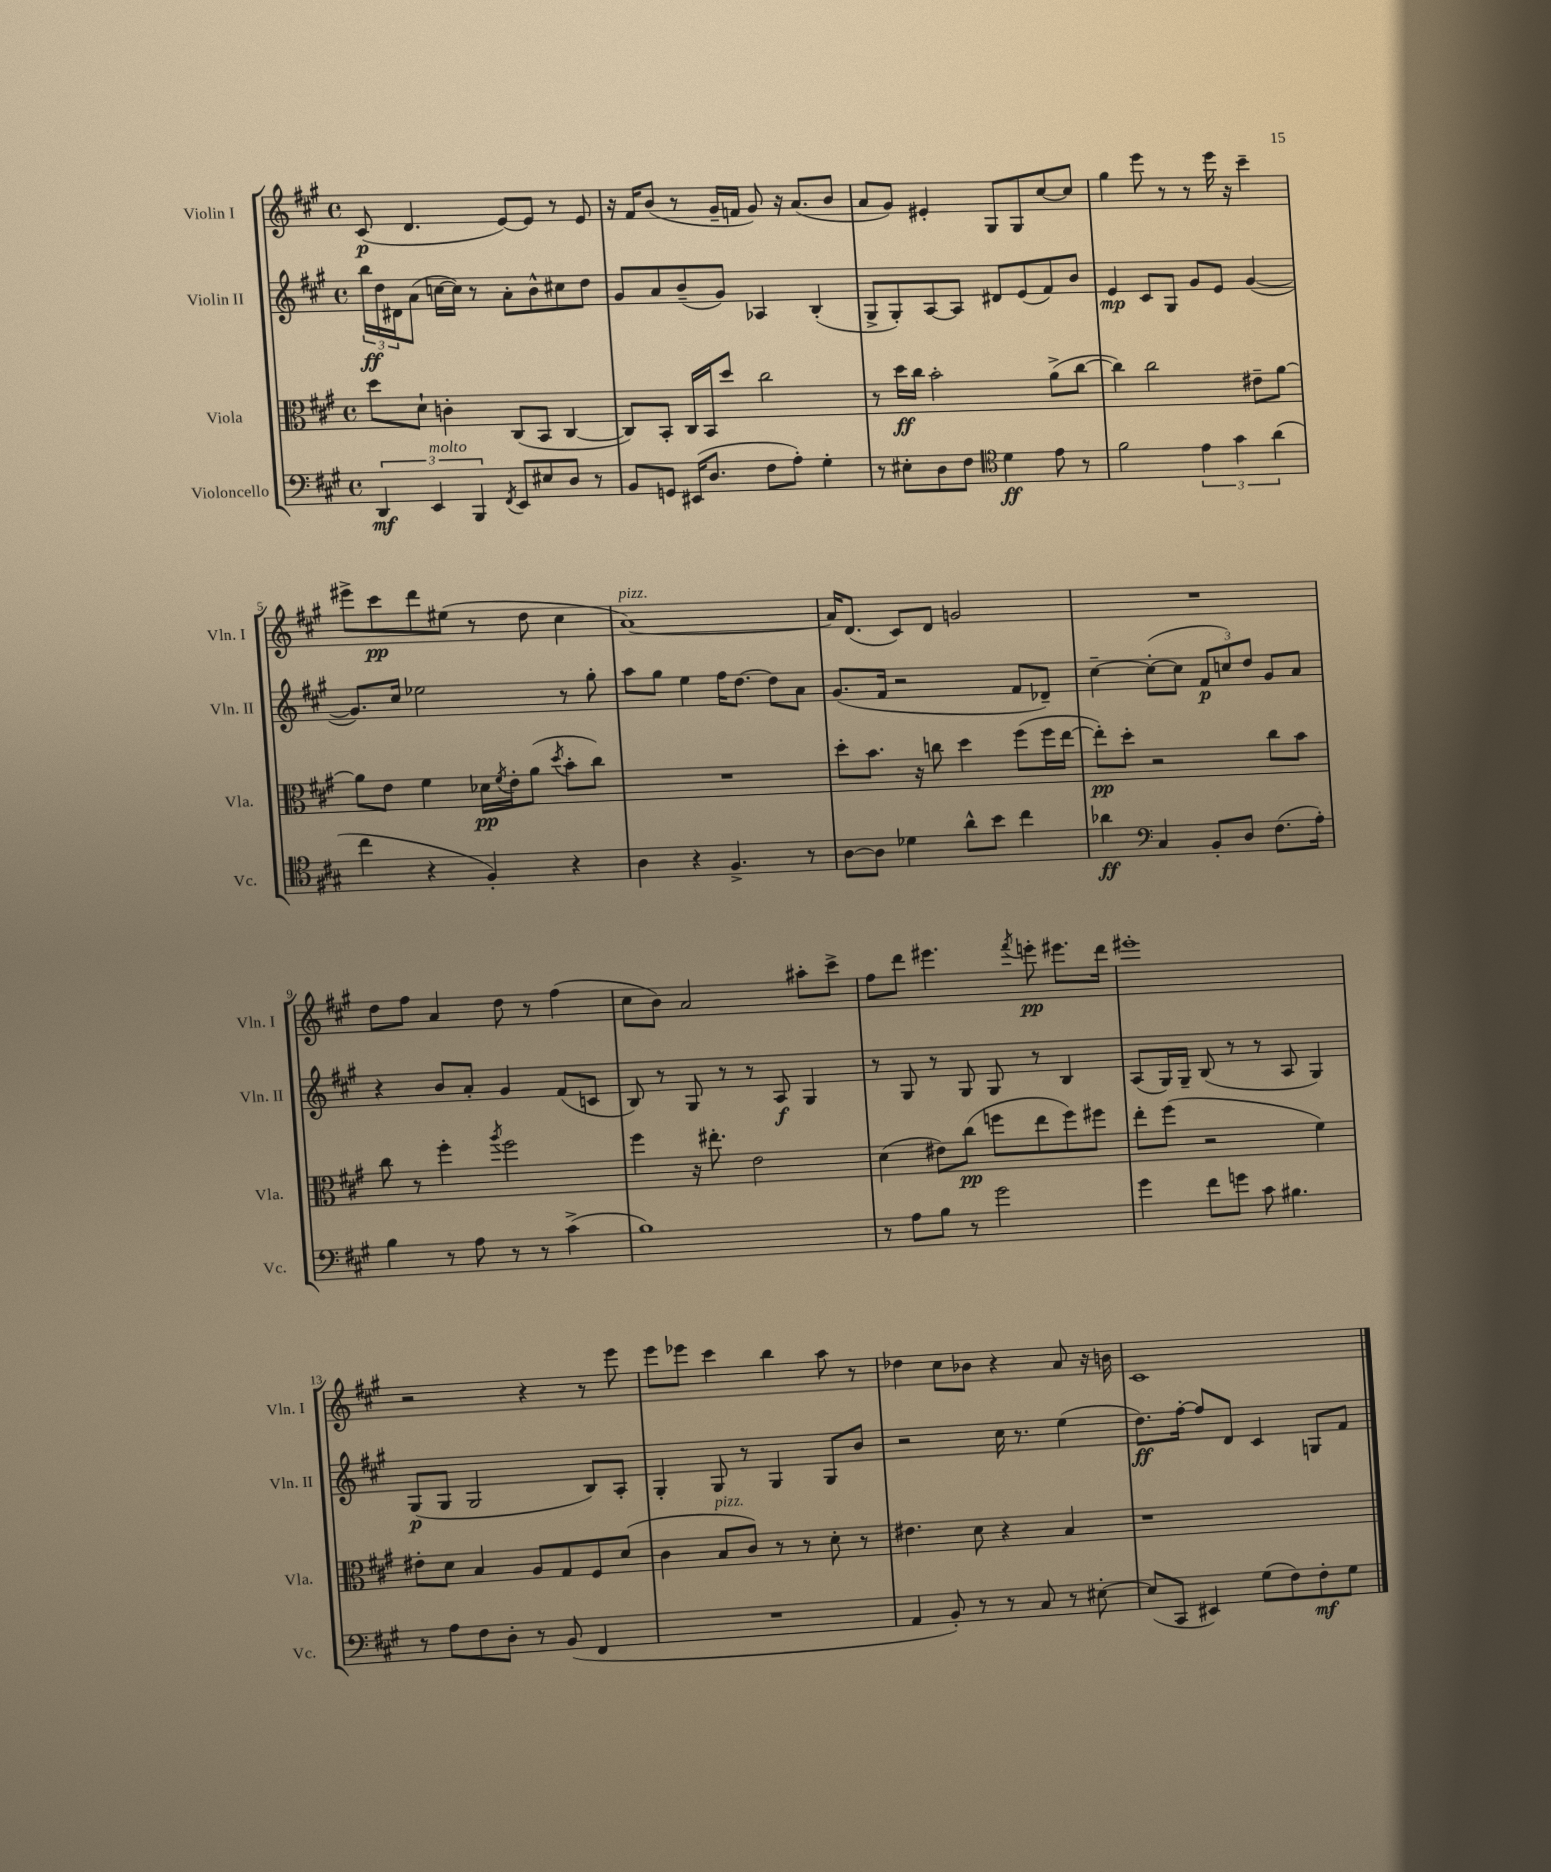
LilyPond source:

<<
\new StaffGroup <<
\new Staff = "s0" \with { instrumentName = "Violin I" shortInstrumentName = "Vln. I" } {
    \clef treble \key a \major \defaultTimeSignature \time 4/4
    cis'8\p( d'4. e'8~) e'8 r8 e'8 |
    r16 fis'16 b'8( r8 gis'16-- f'16 gis'8) r16 a'8.( b'8 |
    a'8 gis'8) eis'4-. gis8 gis8 cis''8~ cis''8 |
    gis''4 e'''8 r8 r8 e'''16 r16 cis'''4-- |
    eis'''8-> cis'''8\pp d'''8 eis''8( r8 d''8 cis''4 |
    a'1~^\markup { \italic "pizz." }) |
    a'16 d'8.( cis'8) d'8 g'2 |
    R1 |
    d''8 fis''8 a'4 d''8 r8 fis''4( |
    cis''8 b'8) a'2 ais''8-. cis'''8-> |
    fis''8 d'''8 eis'''4. \acciaccatura { fis'''8 } e'''8-.\pp eis'''8. d'''16 |
    eis'''1-. |
    r2 r4 r8 e'''8 |
    e'''8 ees'''8 cis'''4 b''4 a''8 r8 |
    des''4 cis''8 bes'8 r4 a'8 r16 b'16 |
    cis'1 \bar "|." |
}
\new Staff = "s1" \with { instrumentName = "Violin II" shortInstrumentName = "Vln. II" } {
    \clef treble \key a \major \defaultTimeSignature \time 4/4
    \tuplet 3/2 { b''16\ff d''16 dis'16 } a'8( c''16~ c''16) r8 a'8-. b'8-^ cis''8 d''8 |
    gis'8 a'8 b'8--( gis'8) aes4 b4-.( |
    gis8-> gis8-.) a8~ a8 dis'8 e'8( fis'8) b'8 |
    e'4\mp cis'8 gis8 gis'8 e'8 gis'4~( |
    gis'8.) cis''16 ees''2 r8 gis''8-. |
    a''8 gis''8 e''4 fis''16 d''8.~ d''8 a'8 |
    gis'8.( fis'16 r2 fis'8 des'8--) |
    cis''4~-- cis''8~-.( cis''8 \tuplet 3/2 { fis'8\p c''8) d''8 } gis'8 a'8 |
    r4 b'8 a'8-. gis'4 fis'8( c'8 |
    b8) r8 gis8 r8 r8 a8\f gis4 |
    r8 gis8 r8 gis8 gis8 r8 b4 |
    a8( gis16) gis16-- b8( r8 r8 a8 gis4) |
    gis8\p( gis8 gis2 b8) a8-. |
    gis4-. gis8 r8 gis4 gis8 b'8 |
    r2 cis''16 r8. e''4( |
    d''8.\ff) fis''16~-. fis''8 d'8 cis'4 g8 fis'8 \bar "|." |
}
\new Staff = "s2" \with { instrumentName = "Viola" shortInstrumentName = "Vla." } {
    \clef alto \key a \major \defaultTimeSignature \time 4/4
    d''8 d'8-! c'4-. cis8( b,8 cis4~ |
    cis8) b,8-. cis16 b,16 d''8 cis''2 |
    r8 d''16\ff cis''16 b'2-. a'8->( cis''8~ |
    cis''4) cis''2 eis'8-- a'8~ |
    a'8 e'8 fis'4 des'16\pp \acciaccatura { fis'8 } e'16-. a'8( \acciaccatura { d''8 } b'8-. cis''8) |
    R1 |
    d''8-. b'8. r16 c''8 d''4 fis''8( fis''16 e''16~ |
    e''8-.\pp) d''8-. r2 cis''8 b'8 |
    cis''8 r8 fis''4-. \acciaccatura { a''8 } fis''2 |
    fis''4 r16 eis''8.-. e'2 |
    d'4( eis'8) cis''8\pp( f''8 e''8 f''8) fis''8 |
    e''8-. fis''8( r2 fis'4) |
    eis'8-. d'8 b4 a8 gis8 fis8 d'8( |
    cis'4 b8^\markup { \italic "pizz." } cis'8) r8 r8 d'8-. r8 |
    eis'4. d'8 r4 b4 |
    r1 \bar "|." |
}
\new Staff = "s3" \with { instrumentName = "Violoncello" shortInstrumentName = "Vc." } {
    \clef bass \key a \major \defaultTimeSignature \time 4/4
    \tuplet 3/2 { d,4\mf e,4^\markup { \italic "molto" } b,,4 } \acciaccatura { fis,8 } e,8 eis8 d8 r8 |
    b,8 g,8 eis,16( d8. fis8 a8-.) gis4-. |
    r8 eis8-. d8 fis8 \clef tenor d'4\ff e'8 r8 |
    fis'2 \tuplet 3/2 { e'4 gis'4 a'4( } |
    cis''4 r4 fis4-.) r4 |
    a4 r4 fis4.-> r8 |
    a8~ a8 des'4 a'8-^ b'8 cis''4 |
    aes'4\ff \clef bass cis4 b,8-. d8 fis8.( a16-.) |
    b4 r8 a8 r8 r8 cis'4->( |
    b1) |
    r8 a8 b8 r8 gis'2 |
    gis'4 fis'8 g'8 cis'8 bis4. |
    r8 a8 fis8 d8-. r8 b,8( fis,4 |
    R1 |
    a,4 b,8-.) r8 r8 cis8 r8 eis8~-. |
    eis8( cis,8 eis,4) gis8( fis8) fis8-.\mf gis8 \bar "|." |
}
>>
>>
